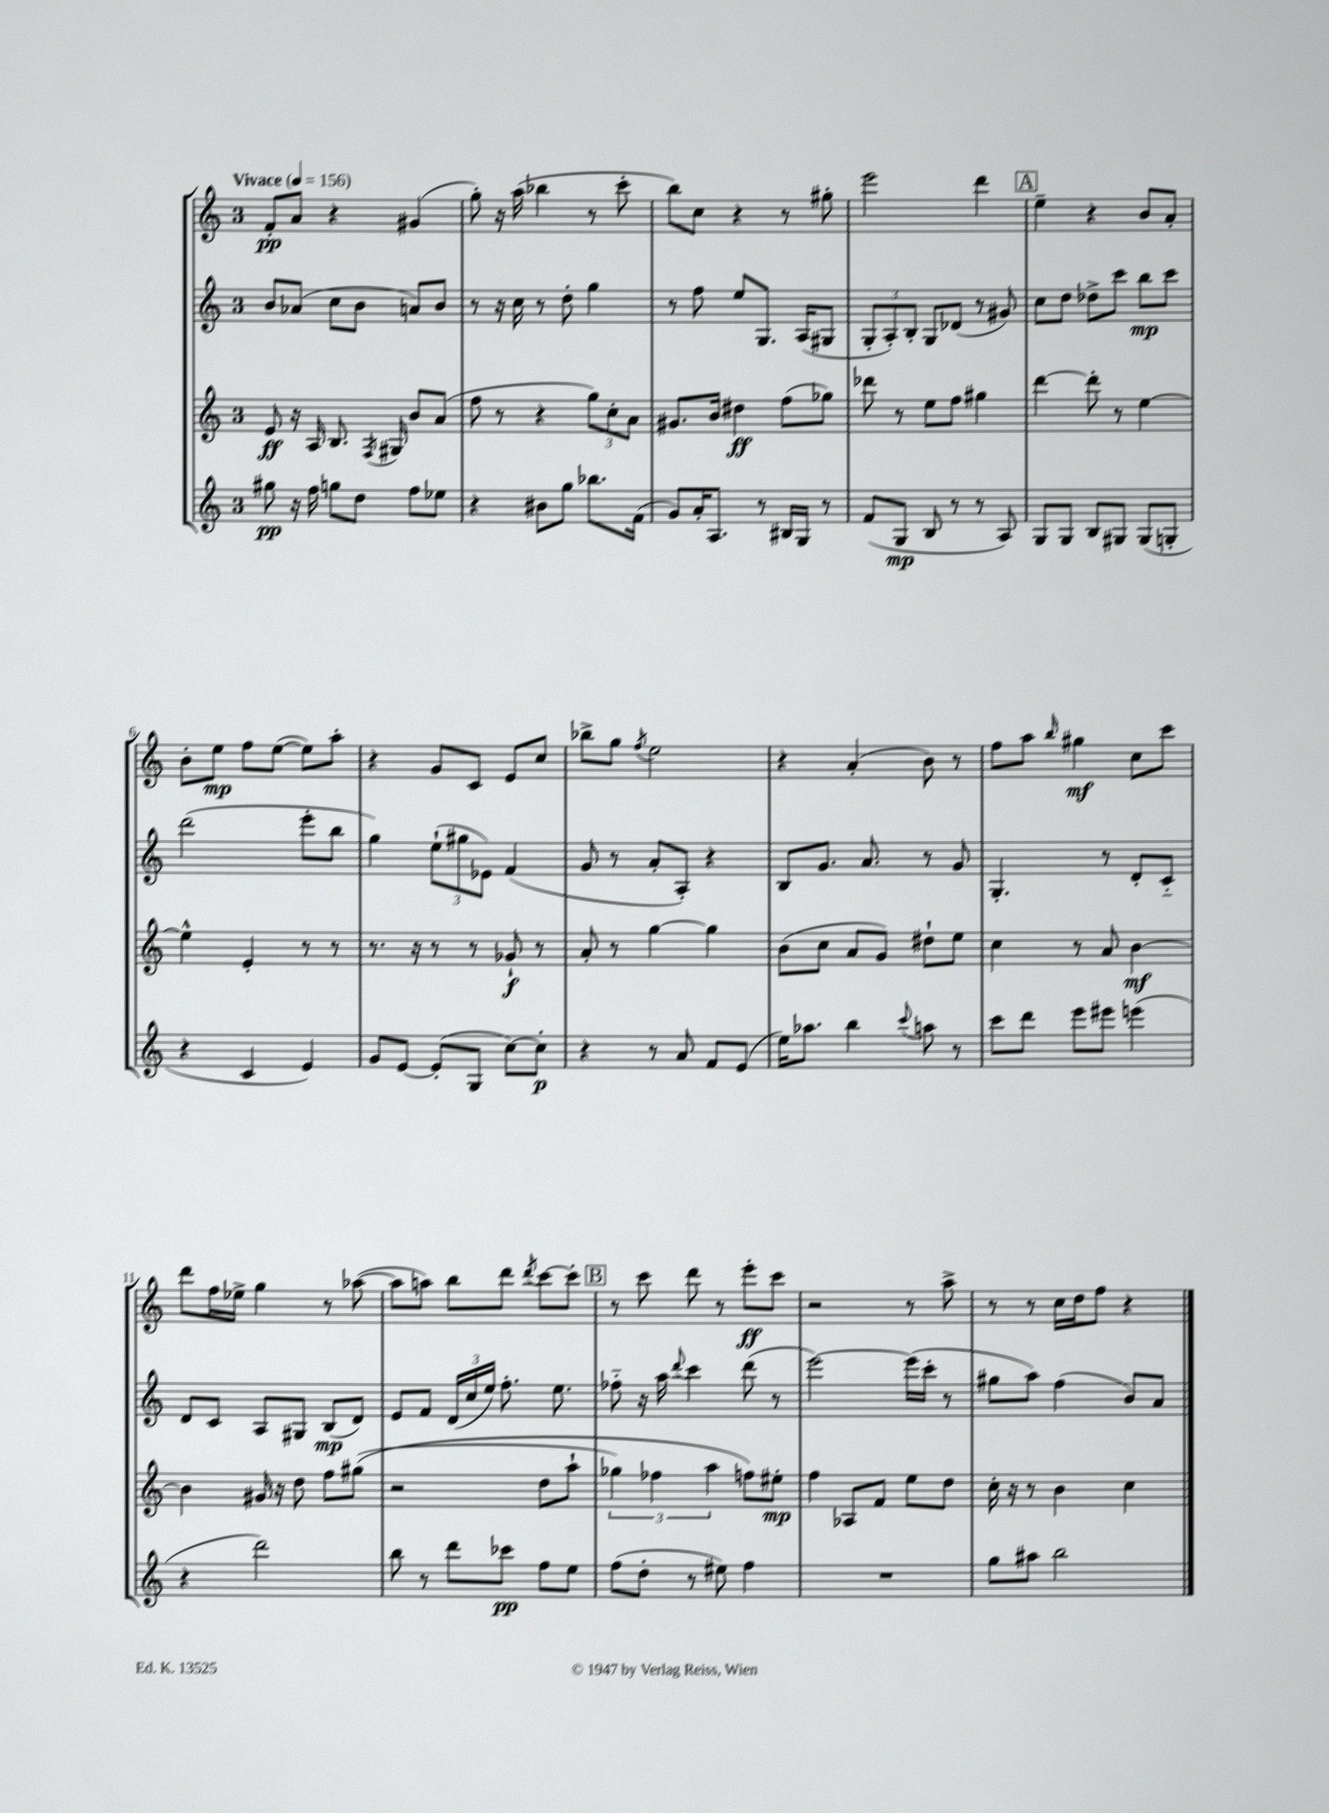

**kern	**dynam	**kern	**dynam	**kern	**dynam	**kern	**dynam
*part4	*part4	*part3	*part3	*part2	*part2	*part1	*part1
*staff4	*staff4	*staff3	*staff3	*staff2	*staff2	*staff1	*staff1
*clefG2	*	*clefG2	*	*clefG2	*	*clefG2	*
*k[]	*	*k[]	*	*k[]	*	*k[]	*
*M3/4	*	*M3/4	*	*M3/4	*	*M3/4	*
*MM156	*	*MM156	*	*MM156	*	*MM156	*
=1	=1	=1	=1	=1	=1	=1	=1
!	!	!	!	!	!	!LO:TX:a:B:t=Vivace	!
8gg#X\	pp	8e/	ff	8b/L	.	8f'/L	pp
16r	.	16r	.	(8a-X/J	.	8a/J	.
16ff\	.	16A/	.	.	.	.	.
8ggn\L	.	8.B/	.	8cc\L	.	4r	.
8dd\J	.	.	.	8b\J	.	.	.
.	.	8qF/	.	.	.	.	.
.	.	16G#X/	.	.	.	.	.
8ff\L	.	8b/L	.	8an/L)	.	(4g#X/	.
8ee-X\J	.	(8a/J	.	8b/J	.	.	.
=2	=2	=2	=2	=2	=2	=2	=2
4r	.	8ff\	.	8r	.	8gg'\)	.
.	.	8r	.	16r	.	16r	.
.	.	.	.	16cc\	.	(16aa\	.
8b#X\L	.	4r	.	8r	.	4bb-X\	.
8gg\J	.	.	.	8dd'\	.	.	.
8.bb-X\L	.	12gg\L)	.	4gg\	.	8r	.
.	.	12cc'\	.	.	.	.	.
.	.	.	.	.	.	8ccc'\	.
.	.	12a\J	.	.	.	.	.
(16f\Jk	.	.	.	.	.	.	.
=3	=3	=3	=3	=3	=3	=3	=3
8g/L)	.	8.g#X/L	.	8r	.	8bb\L)	.
16a'/K	.	.	.	8ff\	.	8cc\J	.
8.A/J	.	16b/Jk	.	.	.	.	.
.	.	4dd#X\	ff	8ee/L	.	4r	.
8r	.	.	.	8.G/J	.	.	.
16B#X/LL	.	(8ff\L	.	.	.	8r	.
16G/JJ	.	.	.	(16A/KL	.	.	.
8r	.	8gg-X\J)	.	8G#X/J	.	8gg#X'\	.
=4	=4	=4	=4	=4	=4	=4	=4
(8f/L	.	8ddd-X\	.	12G'/L	.	2eee\	.
.	.	.	.	12A'/)	.	.	.
8G/J	mp	8r	.	.	.	.	.
.	.	.	.	12B'/J	.	.	.
8B/	.	8ee\L	.	8G/L	.	.	.
8r	.	8ff\J	.	(8d-X/J	.	.	.
8r	.	4gg#X\	.	8r	.	4ddd\	.
8A/)	.	.	.	8g#X/)	.	.	.
!!LO:REH:place=s1:t=A
=5	=5	=5	=5	=5	=5	=5	=5
8G/L	.	[4ddd\	.	8cc\L	.	4ee~\	.
8G/J	.	.	.	8dd\J	.	.	.
8B/L	.	8ddd'\]	.	8dd-X^\L	.	4r	.
8G#X/J	.	8r	.	8ccc\J	.	.	.
(8G#/L	.	[4ee\	.	8bb\L	mp	8b/L	.
8Gn'/J	.	.	.	8ccc\J	.	8a'/J	.
!!LO:LB:g=z
=6	=6	=6	=6	=6	=6	=6	=6
4r	.	4ee^^\]	.	(2ddd\	.	8b'\L	.
.	.	.	.	.	.	8ee\J	mp
4c/	.	4e'/	.	.	.	8ff\L	.
.	.	.	.	.	.	([8ee\J	.
4e/)	.	8r	.	8eee'\L	.	8ee\L])	.
.	.	8r	.	8bb\J	.	8aa'\J	.
=7	=7	=7	=7	=7	=7	=7	=7
8g/L	.	8.r	.	4gg\)	.	4r	.
[8e/J	.	.	.	.	.	.	.
.	.	16r	.	.	.	.	.
(8e'/L]	.	8r	.	(12ee`\L	.	8g/L	.
.	.	.	.	12gg#X\	.	.	.
8G/J	.	8r	.	.	.	8c/J	.
.	.	.	.	12e-X\J)	.	.	.
[8cc\L)	.	8g-X`/	f	(4f/	.	8e/L	.
8cc'\J]	p	8r	.	.	.	8cc/J	.
=8	=8	=8	=8	=8	=8	=8	=8
4r	.	8a'/	.	8g/	.	8bb-X^\L	.
.	.	8r	.	8r	.	8gg\J	.
.	.	.	.	.	.	8qff/	.
8r	.	[4gg\	.	8a'/L	.	2ee\	.
8a/	.	.	.	8A'/J)	.	.	.
8f/L	.	4gg\]	.	4r	.	.	.
(8e/J	.	.	.	.	.	.	.
=9	=9	=9	=9	=9	=9	=9	=9
16ee\KL)	.	(8b\L	.	8B/L	.	4r	.
8.aa-X\J	.	.	.	.	.	.	.
.	.	8cc\J	.	8.g/J	.	.	.
4bb\	.	8a/L	.	.	.	(4a'/	.
.	.	.	.	8.a/	.	.	.
.	.	8g/J)	.	.	.	.	.
8qqccc/	.	.	.	.	.	.	.
8aan\	.	8dd#X`\L	.	8r	.	8b\)	.
8r	.	8ee\J	.	8g/	.	8r	.
=10	=10	=10	=10	=10	=10	=10	=10
8ccc\L	.	4cc\	.	4.G'/	.	8ff\L	.
8ddd\J	.	.	.	.	.	8aa\J	.
.	.	.	.	.	.	16qqbb/	.
8eee\L	.	8r	.	.	.	4gg#X\	mf
8eee#X\J	.	8a/	.	8r	.	.	.
(4eeen\	.	[4b\	mf	8d'/L	.	8cc\L	.
.	.	.	.	8c/J	.	8ccc\J	.
!!LO:LB:g=z
=11	=11	=11	=11	=11	=11	=11	=11
4r	.	4b\]	.	8d/L	.	8ddd\L	.
.	.	.	.	8c/J	.	16ff\L	.
.	.	.	.	.	.	16ee-X^\JJ	.
2ddd\)	.	16g#X/	.	8A/L	.	4gg\	.
.	.	16r	.	.	.	.	.
.	.	8dd\	.	8G#X/J	.	.	.
.	.	8ff\L	.	(8B/L	mp	8r	.
.	.	((8gg#X\J	.	8d/J)	.	([8aa-X\	.
=12	=12	=12	=12	=12	=12	=12	=12
8bb\	.	2r	.	8e/L	.	8aa-\L]	.
8r	.	.	.	8f/J	.	8aan\J)	.
8ddd\L	.	.	.	(24d/LL	.	8bb\L	.
.	.	.	.	24cc/	.	.	.
.	.	.	.	24ee/JJ)	.	.	.
8ccc-X\J	pp	.	.	8.ff'\	.	8ddd\J	.
.	.	.	.	.	.	8qddd/	.
8ff\L	.	8dd\L	.	.	.	[8ccc\L	.
.	.	.	.	8.ee\	.	.	.
8ee\J	.	8aa`\J	.	.	.	8ccc'\J]	.
!!LO:REH:place=s1:t=B
=13	=13	=13	=13	=13	=13	=13	=13
(8ff\L	.	6gg-X\)	.	8ff-X\	.	8r	.
8dd'\J	.	.	.	16r	.	8ccc\	.
.	.	6ff-X\	.	.	.	.	.
.	.	.	.	16aa\	.	.	.
.	.	.	.	8qqddd/	.	.	.
8r	.	.	.	4ccc\	.	8ddd\	.
.	.	6aa\	.	.	.	.	.
8ee#X\)	.	.	.	.	.	8r	.
4ff\	.	8ffn\L)	.	(8ddd\	.	8eee'\L	ff
.	.	8ee#X'\J	mp	8r	.	8ccc\J	.
=14	=14	=14	=14	=14	=14	=14	=14
2.r	.	4ff\	.	[2eee\)	.	2r	.
.	.	8A-X/L	.	.	.	.	.
.	.	8f/J	.	.	.	.	.
.	.	8ee\L	.	(16eee\LL]	.	8r	.
.	.	.	.	16ccc'\JJ	.	.	.
.	.	8dd\J	.	8r	.	8aa^\	.
=15	=15	=15	=15	=15	=15	=15	=15
8gg\L	.	16cc'\	.	8gg#X\L	.	8r	.
.	.	16r	.	.	.	.	.
8aa#X\J	.	8r	.	8aa\J)	.	8r	.
2bb\	.	4b\	.	(4ff\	.	16cc\LL	.
.	.	.	.	.	.	16dd\J	.
.	.	.	.	.	.	8ff\J	.
.	.	4cc\	.	8b/L)	.	4r	.
.	.	.	.	8a/J	.	.	.
==	==	==	==	==	==	==	==
*-	*-	*-	*-	*-	*-	*-	*-
